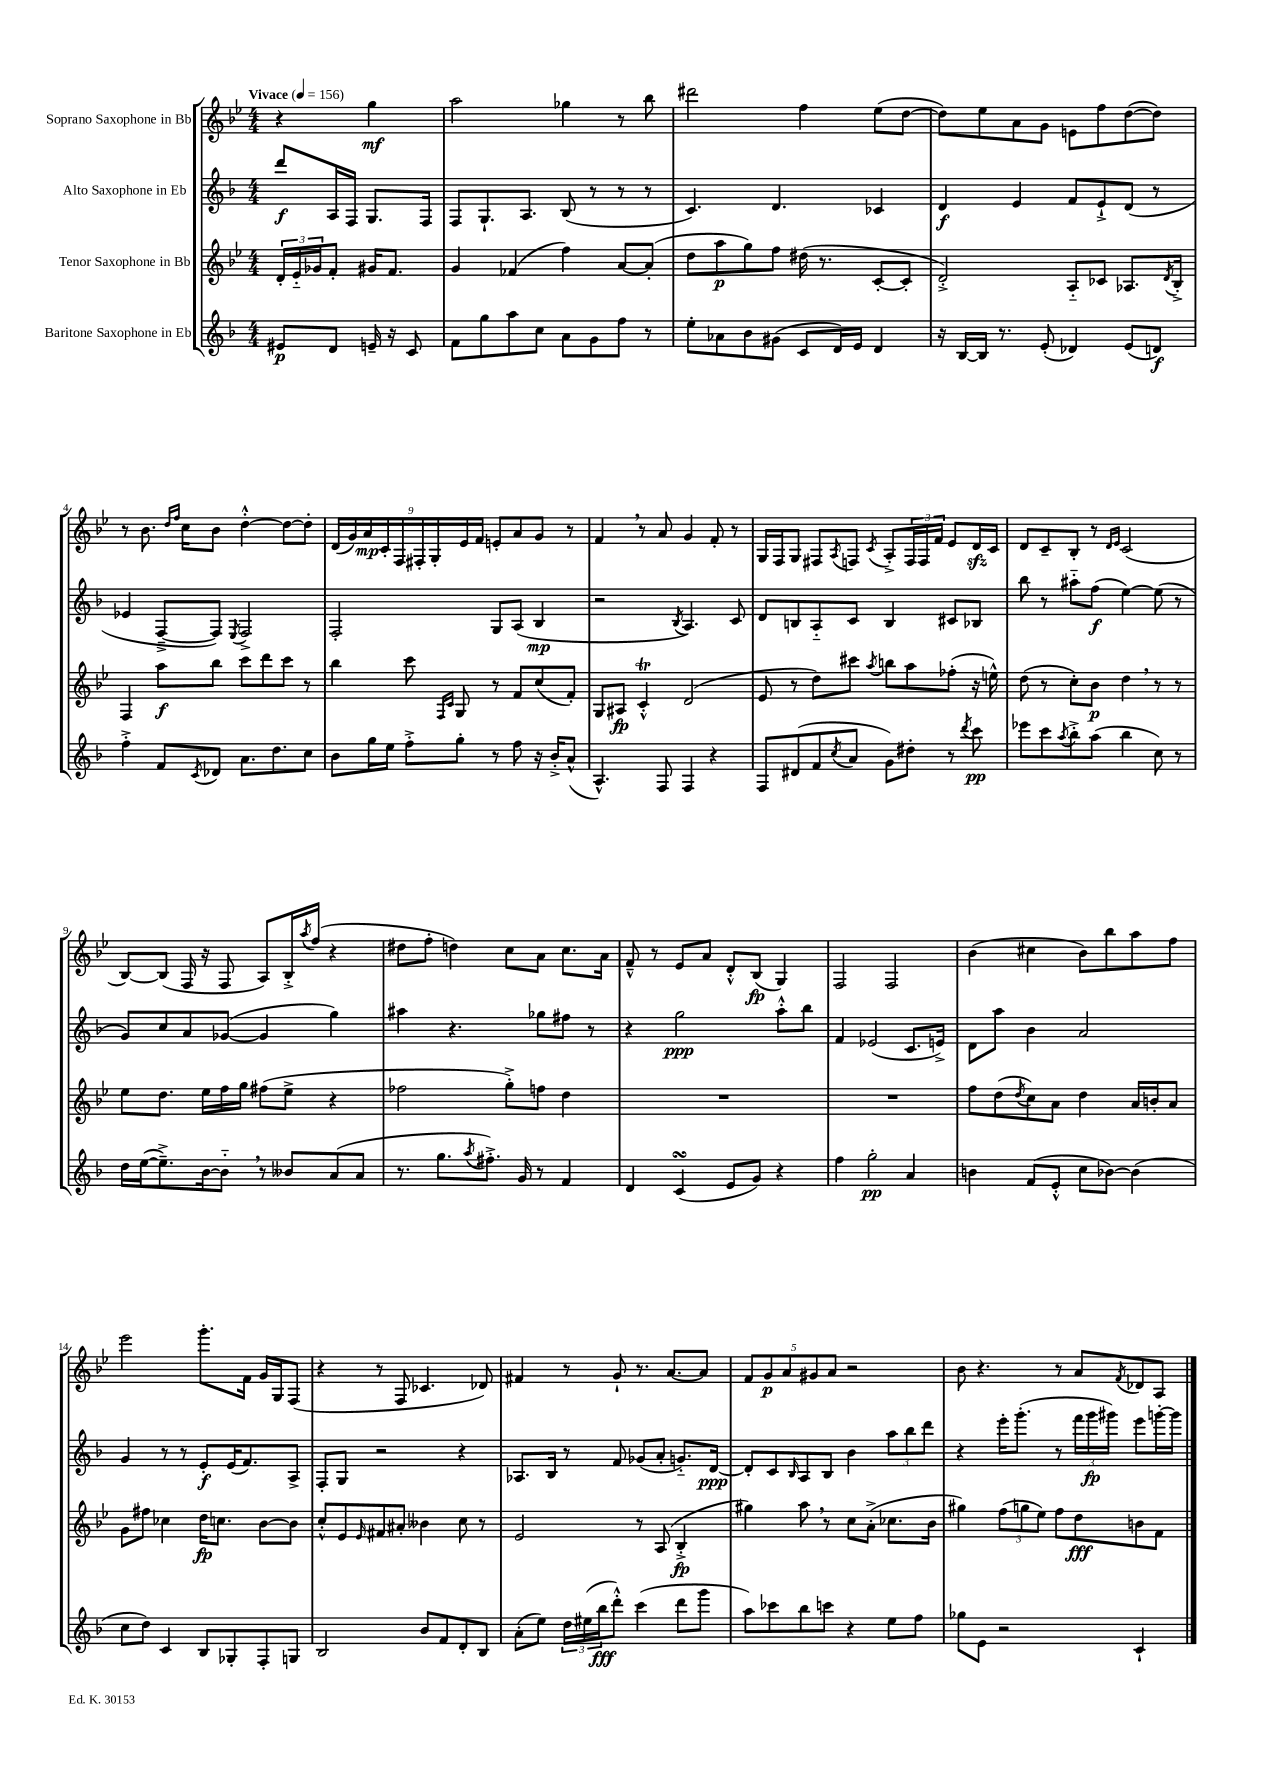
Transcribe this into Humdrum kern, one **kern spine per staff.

**kern	**kern	**kern	**kern
*staff4	*staff3	*staff2	*staff1
*clefG2	*clefG2	*clefG2	*clefG2
*k[b-]	*k[b-e-]	*k[b-]	*k[b-e-]
*M4/4	*M4/4	*M4/4	*M4/4
*MM156	*MM156	*MM156	*MM156
8e#/L	24d'/LL	8ddd/L	4r
.	24e-'~/	.	.
.	24g-/J	.	.
8d/J	8f'/J	16A/L	.
.	.	16F/JJ	.
16e~/	16g#/LK	8.G/L	4gg\
16r	8.f/J	.	.
8c/	.	.	.
.	.	16F/Jk	.
=	=	=	=
8f\L	4g/	8F/L	2aa\
8gg\	.	8.G`/	.
8aa\	(4f-/	.	.
.	.	8.A/J	.
8cc\J	.	.	.
8a\L	4ff\)	(8B-/	4gg-\
8g\	.	8r	.
8ff\J	[8a/L	8r	8r
8r	(8a'/]J	8r	8bb-\
=	=	=	=
8ee'\L	8dd\L	4.c/)	2ddd#\
8a-\	8aa\	.	.
8b-\	8gg\)	.	.
(8g#\J	8ff\J	4.d/	.
8c/L	(16dd#\	.	4ff\
.	8.r	.	.
16d/L)	.	.	.
16e/JJ	.	.	.
4d/	[8c'/L	4c-/	(8ee-\L
.	8c'/]J	.	[8dd\J
=	=	=	=
16r	2d'^/)	4d/	8dd\]L)
[16B-/LL	.	.	.
16B-/]JJ	.	.	8ee-\
8.r	.	.	.
.	.	4e/	8a\
(8e'/	.	.	8g\J
4d-/)	8A'~/L	8f/L	8e\L
.	8c-/J	8e`^/	8ff\
(8e/L	8.A-/L	(8d/J	([8dd\
8d/J)	.	8r	8dd\]J)
.	8qd/	.	.
.	16B-'^/Jk	.	.
=	=	=	=
4ff'^\	4F/	4e-/	8r
.	.	.	8.b-\
8f/L	8aa\L	[8F~^/L	.
.	.	.	16qqdd/LL
.	.	.	16qqff/JJ
.	.	.	16cc\LK
8qc/	.	.	.
8d-/J	8bb-\J	8F/]J)	8b-\J
.	.	8qE/	.
8.a\L	8ccc\L	2F^/	[4dd'^^\
.	8ddd\	.	.
8.dd\	.	.	.
.	8ccc\J	.	8dd\_L
8cc\J	8r	.	8dd'\]J
=	=	=	=
8b-\L	4bb-\	2F'/	(18d/LL
.	.	.	18g/)
.	.	.	18a/
16gg\L	.	.	.
.	.	.	18c'/
16ee\JJ	.	.	.
.	.	.	18F/
8ff'^\L	8ccc\	.	.
.	.	.	18F#'/
.	.	.	18G'/
.	16qqF/LL	.	.
.	16qqc/JJ	.	.
8gg'\J	8G/	.	.
.	.	.	18e-/
.	.	.	18f/JJ
8r	8r	8G/L	8e'/L
8ff\	8f/L	(8A/J	8a/
16r	(8cc/	4B-/	8g/J
16b-'^/LK	.	.	.
(8a^^/J	8f'/J)	.	8r
=	=	=	=
4.A^^/)	8G/L	2r	4f/
.	8A#/J	.	.
.	4c'^^/	.	8r
8F/	.	.	8a/
.	.	8qB-/	.
4F/	(2d/	4.A/)	4g/
4r	.	.	8f'/
.	.	8c/	8r
=	=	=	=
8F/L	8e-/	8d/L	16G/LL
.	.	.	16F/J
(8d#/	8r	8B/	8G/J
8f/	8dd\L)	8A'~/	8F#/L
8qcc/	.	.	8qA/
8a/J	8ccc#\J	8c/J	8F/J
.	8qaa/	.	8qc/
8g\L)	8bb\L	4B/	8A'^/L
8dd#'\J	8aa\	.	24F/L
.	.	.	24F/
.	.	.	24f/JJ
8r	(8ff-'\J	8c#/L	8e-/L
8qddd/	.	.	.
8ccc\	16r	8B-/J	16d/L
.	16ee^^\)	.	16c/JJ
=	=	=	=
8eee-\L	(8dd\	8bb-\	8d/L
8ccc\	8r	8r	8c~/
8qaa/	.	.	.
8bb-'^\	8cc'\L)	8aa#'~\L	8B-'/J
(8aa\J	8b-\J	(8ff\J	8r
.	.	.	16qqd/LL
.	.	.	16qqe-/JJ
4bb-\	4dd\	[4ee\)	(2c/
8cc\)	8r	(8ee\]	.
8r	8r	8r	.
=	=	=	=
16dd\LL	8ee-\L	8g/L)	[8B-/L)
([16ee\J	.	.	.
8.ee~^\])	8.dd\J	8cc/	(8B-/]J
.	.	8a/	16F/
[16b-\k	16ee-\LL	.	16r
8b-'~\]J	16ff\	([8g-/J	8F/
.	16gg\JJ	.	.
8r	(8ff#\L	4g-/]	8A/L)
8b--/L	8ee-^\J	.	16B-'^/L
.	.	.	8qaa/
.	.	.	(16ff/JJ
(8a/	4r	4gg\)	4r
8a/J	.	.	.
=	=	=	=
8.r	2ff-\	4aa#\	8dd#\L
.	.	.	8ff'\J
8.gg\L	.	.	.
.	.	4.r	4dd\)
8qaa/	.	.	.
8.ff#'^\J)	.	.	.
.	8gg'^\L)	.	8cc\L
16g/	.	.	.
8r	8ff\J	8gg-\L	8a\J
4f/	4dd\	8ff#\J	8.cc\L
.	.	8r	.
.	.	.	16a\Jk
=	=	=	=
4d/	1r	4r	8f~^^/
.	.	.	8r
(4c/	.	2gg\	8e-/L
.	.	.	8a/J
8e/L	.	.	8d'^^/L
8g/J)	.	.	(8B-/J
4r	.	8aa'^^\L	4G/)
.	.	8bb-\J	.
=	=	=	=
4ff\	1r	4f/	2F/
2gg'\	.	(2e-/	.
.	.	.	2F/
4a/	.	8.c/L	.
.	.	16e^/Jk)	.
=	=	=	=
4b\	8ff\L	8d\L	(4b-\
.	(8dd\	8aa\J	.
.	8qdd/	.	.
(8f/L	8cc\)	4b-\	4cc#\
8e'^^/J	8a\J	.	.
8cc\L	4dd\	2a/	8b-\L)
[8b-\J)	.	.	8bb-\
(4b-\]	16a/LL	.	8aa\
.	16b'/J	.	.
.	8a/J	.	8ff\J
=	=	=	=
8cc\L	8g\L	4g/	2eee-\
8dd\J)	8ff#\J	.	.
4c/	4cc-\	8r	.
.	.	8r	.
8B-/L	16dd\LK	8e'/L	8.ggg'\L
.	8.cc\J	.	.
8G-'/	.	(16e/K	.
.	.	8.f/)	16f\Jk
8F'/	[8b-\L	.	16g/LL
.	.	.	16G/J
8G/J	8b-\]J	8A^/J	(8F/J
=	=	=	=
2B-/	8cc'^^/L	8F'/L	4r
.	8e-/	8G/J	.
.	16qqe-/	.	.
.	8f#/	2r	8r
.	8a#'/J	.	8F/
8b-/L	4b--\	.	4.c-/
8f/	.	.	.
8d'/	8cc\	4r	.
8B-/J	8r	.	8d-/)
=	=	=	=
(8a'\L	2e-/	8.A-/L	4f#/
8ee\J)	.	.	.
.	.	16B-/Jk	.
24dd\LL	.	8r	8r
(24ee#\	.	.	.
24bb-\J	.	.	.
8ddd'^^\J)	.	8f/	8g`/
(4ccc\	8r	(8g-/L	8.r
.	(8A/	8a'/J	.
.	.	.	[8.a/L
8ddd\L	4B-'^/	8.g'~/L)	.
8ggg\J	.	.	8a/]J
.	.	[16d/Jk	.
=	=	=	=
8aa\L)	4gg#\)	8d'/]L	10f/L
.	.	.	10g/
8ccc-\	.	8c/	.
.	.	.	10a/
.	.	16qqB-/	.
8bb-\	8aa\	8A/	.
.	.	.	10g#/
8ccc\J	8r	8B-/J	.
.	.	.	10a/J
4r	8cc\L	4b-\	2r
.	(8a'^\J	.	.
8ee\L	8.cc-\L	12aa\L	.
.	.	12bb-\	.
8ff\J	.	.	.
.	.	12ddd\J	.
.	16b-\Jk	.	.
=	=	=	=
8gg-\L	4gg#\)	4r	8b-\
8e\J	.	.	4.r
2r	(12ff\L	16eee'\LK	.
.	.	(8.ggg'\J	.
.	12gg\	.	.
.	12ee-\J)	.	.
.	8ff\L	8r	8r
.	8dd\	24fff\LL	8a/L
.	.	24ggg\	.
.	.	24ggg#\JJ)	.
.	.	.	8qf/
4c`/	8b\	8eee\L	8d-/
.	8f\J	[16ggg'\L	8A/J
.	.	16ggg\]JJ	.
==	==	==	==
*-	*-	*-	*-
